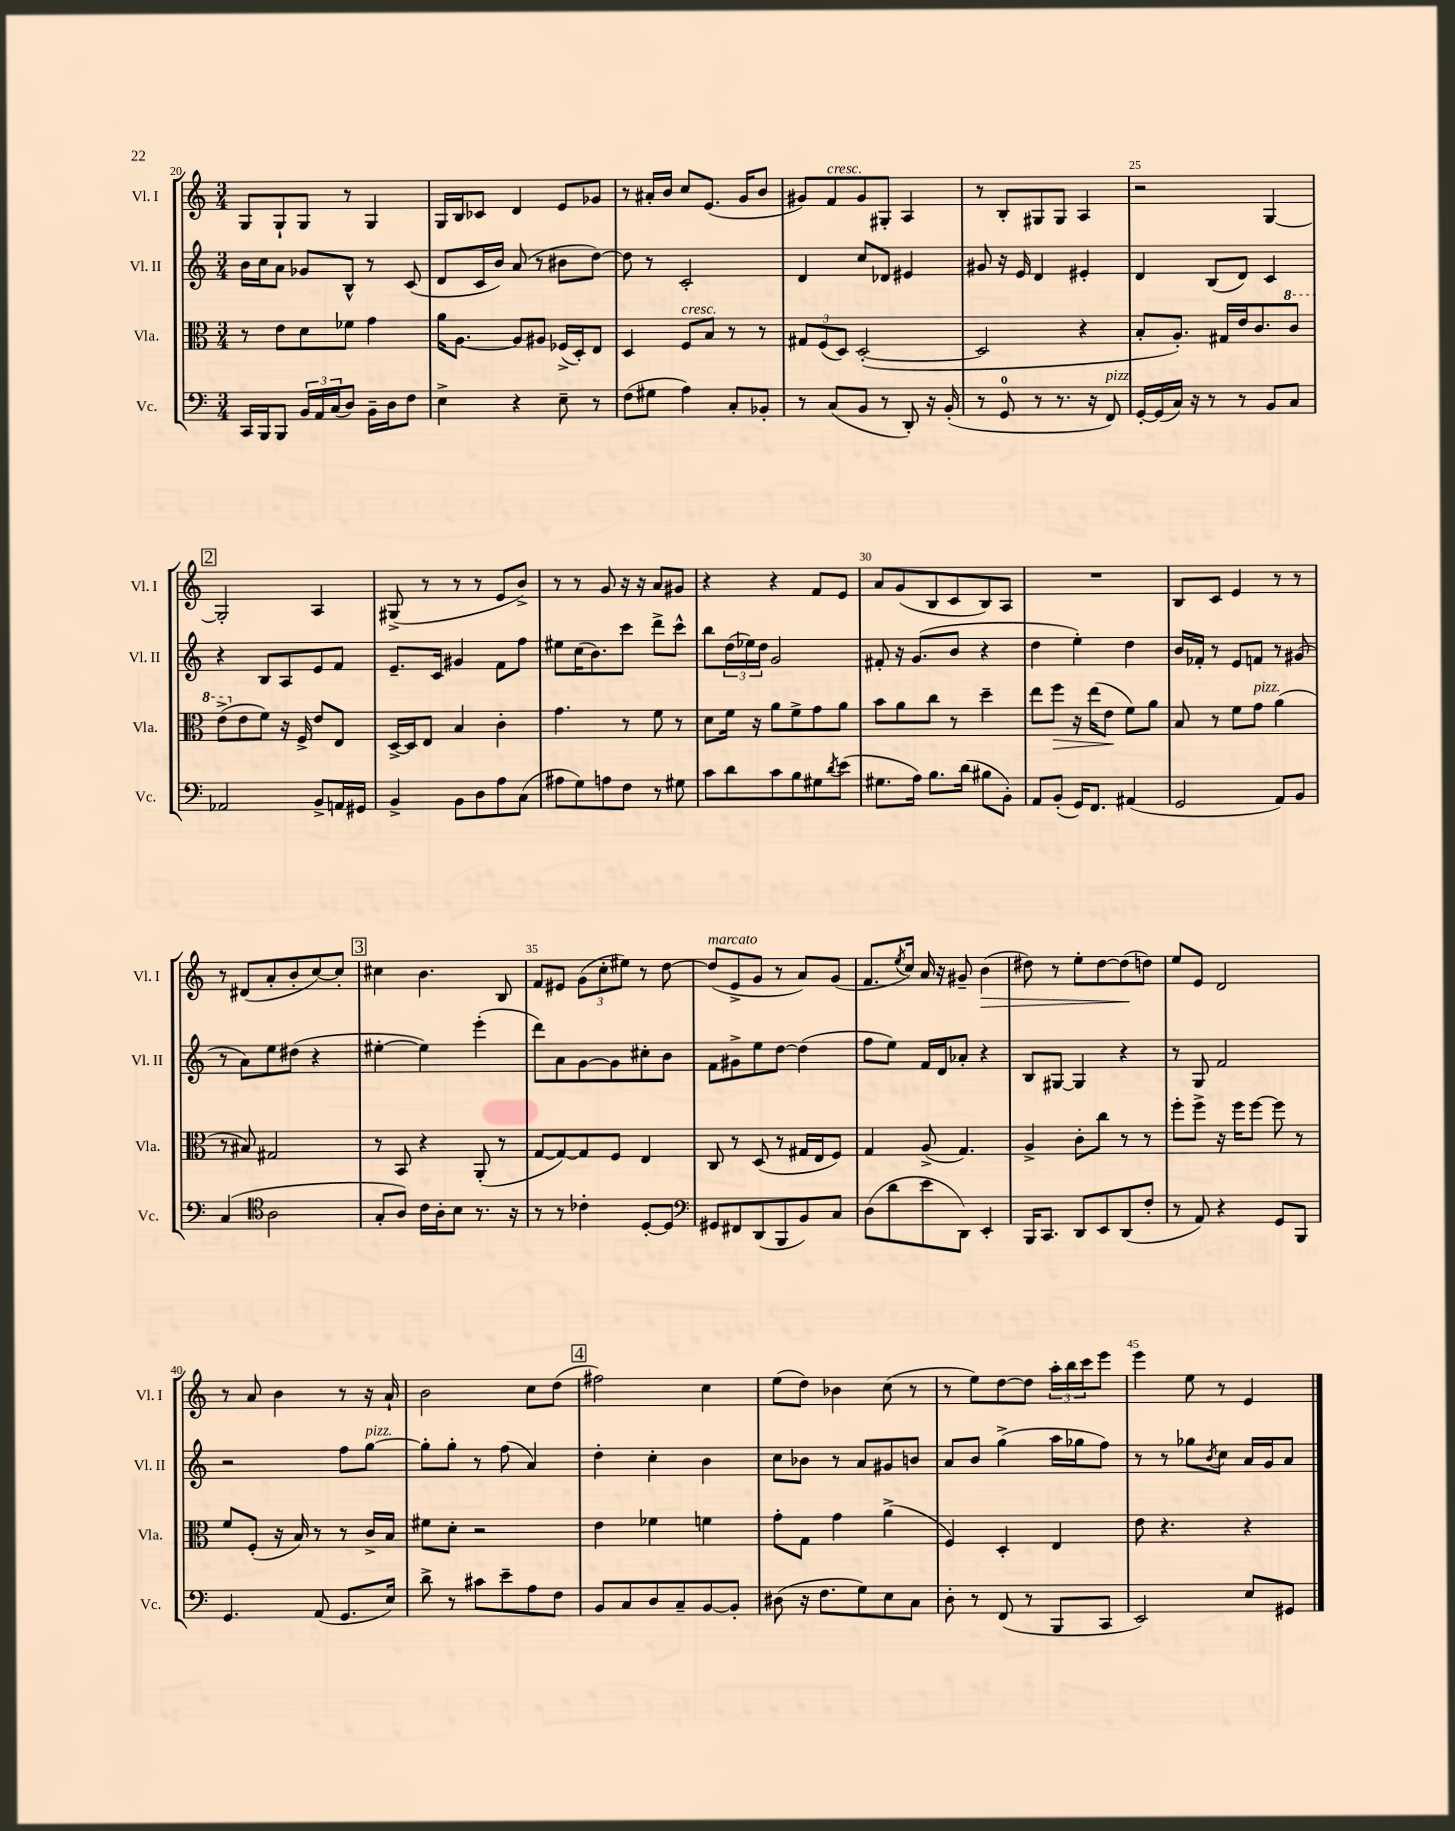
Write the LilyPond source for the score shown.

<<
\new StaffGroup <<
\new Staff = "s0" \with { instrumentName = "Vl. I" shortInstrumentName = "Vl. I" } {
    \clef treble \key c \major \numericTimeSignature \time 3/4
    g8 g8-! g8 r8 g4 |
    g16 b16 ces'8 d'4 e'8 ges'8 |
    r8 ais'16-. b'16 c''8 e'8.( g'16 b'8 |
    gis'8) f'8^\markup { \italic "cresc." } gis'8 gis8-. a4 |
    r8 b8-. gis8 gis8 a4 |
    r2 g4~ |
    \mark \markup { \box "2" } g2-. a4 |
    gis8->( r8 r8 r8 e'8 b'8->) |
    r8 r8 g'8 r16 r16 a'8 gis'8 |
    r4 r4 f'8 e'8 |
    a'8 g'8( b8 c'8 b8) a8 |
    R2. |
    b8 c'8 e'4 r8 r8 |
    r8 dis'8( a'8-. b'8-. c''8~) c''8-. |
    \mark \markup { \box "3" } cis''4 b'4. b8 |
    f'8 eis'8 \tuplet 3/2 { g'8( c''8-. eis''8) } r8 d''8~ |
    d''8^\markup { \italic "marcato" }( e'8-> g'8 r8 a'8) g'8( |
    f'8. \acciaccatura { e''8 } c''16) a'16 r16 gis'8-- b'4\>( |
    dis''8) r8 e''8-. dis''8~ dis''8\!( d''8) |
    e''8 e'8 d'2 |
    r8 a'8 b'4 r8 r16 a'16-! |
    b'2 c''8 d''8( |
    \mark \markup { \box "4" } fis''2) c''4 |
    e''8( d''8) bes'4 c''8( r8 |
    r8 e''8) d''8~ d''8 \tuplet 3/2 { a''16-. b''16 c'''16 } e'''8 |
    e'''4 e''8 r8 e'4 \bar "|." |
}
\new Staff = "s1" \with { instrumentName = "Vl. II" shortInstrumentName = "Vl. II" } {
    \clef treble \key c \major \numericTimeSignature \time 3/4
    b'16 c''16 a'8 ges'8 b8-^ r8 c'8( |
    d'8 c'16 b'16) a'8( r8 bis'8 d''8~) |
    d''8 r8 c'2-. |
    d'4 c''8 des'8 eis'4 |
    gis'8 r16 e'16 d'4 eis'4-. |
    d'4 b8( d'8) c'4 |
    \mark \markup { \box "2" } r4 b8 a8 e'8 f'8 |
    e'8.-- c'16 gis'4 f'8 f''8 |
    eis''8 c''16( b'8.) c'''8 d'''8-> c'''8-^ |
    b''8 \tuplet 3/2 { d''16( ees''16) d''16 } g'2 |
    fis'8-. r16 g'8.( b'8 r4 |
    d''4 e''4-.) d''4 |
    b'16 fes'16-. r8 e'8 f'8 r8 gis'8( |
    r8 a'8) e''8 dis''8( r4 |
    \mark \markup { \box "3" } eis''4~-. eis''4) e'''4-.( |
    d'''8) a'8 g'8~ g'8 cis''8-. b'8 |
    f'8 gis'8-> e''8 d''8~ d''4( |
    f''8 e''8) f'16 d'16 aes'8-. r4 |
    b8 gis8~ gis4 r4 |
    r8 g8 f'2 |
    r2 f''8 g''8~^\markup { \italic "pizz." } |
    g''8-. g''8-. r8 f''8( a'4) |
    \mark \markup { \box "4" } d''4-. c''4-. b'4 |
    c''8 bes'8 r8 a'8 gis'8 b'8 |
    a'8 b'8 g''4->( a''16 ges''16 f''8) |
    r8 r8 ges''8 \acciaccatura { b'8 } c''8 a'16 g'16 a'8 \bar "|." |
}
\new Staff = "s2" \with { instrumentName = "Vla." shortInstrumentName = "Vla." } {
    \clef alto \key c \major \numericTimeSignature \time 3/4
    r8 e'8 d'8 fes'8 g'4 |
    a'16 a8.~ a8 ais8 fes16->( d16-.) e8 |
    d4 f8^\markup { \italic "cresc." } b8 r8 r8 |
    \tuplet 3/2 { gis8 f8( d8) } d2~-.( |
    d2 r4 |
    b8-. a8.-.) gis16 e'16 c'8. \ottava #1 c''8 |
    \mark \markup { \box "2" } e''8->( \ottava #0 e'8 f'8) r16 f16-> e'8 e8 |
    d16~-> d16 e8 b4 c'4-. |
    g'4. r8 f'8 r8 |
    d'8 f'16 r16 a'8 f'8-> g'8 a'8 |
    b'8 a'8 c''8 r8 d''4-- |
    e''8 f''8\> r16 e''16( e'8\! f'8) a'8 |
    b8 r8 f'8 g'8^\markup { \italic "pizz." } a'4( |
    r8 bis8) gis2 |
    \mark \markup { \box "3" } r8 b,8 r4 a,8-.( r8 |
    g8~ g8~) g8 f8 e4 |
    c8 r8 d8( r8 gis16 e16 f8) |
    g4 a8->( g4.) |
    a4-> c'8-. c''8 r8 r8 |
    f''8-. f''8-> r16 f''16 f''8~ f''8 r8 |
    f'8 f8-.( r16 b16) r8 r8 c'16-> b16 |
    fis'8 d'8-. r2 |
    \mark \markup { \box "4" } e'4 fes'4 f'4 |
    g'8-. g8 g'4 a'4->( |
    f4) d4-. e4 |
    e'8 r4. r4 \bar "|." |
}
\new Staff = "s3" \with { instrumentName = "Vc." shortInstrumentName = "Vc." } {
    \clef bass \key c \major \numericTimeSignature \time 3/4
    c,16 b,,16 b,,8 \tuplet 3/2 { b,16 a,16 c16( } d8) b,16-- d16 f8 |
    e4-> r4 e8-- r8 |
    f8( gis8 a4) c8-. bes,8-. |
    r8 c8( b,8 r8 d,8-.) r16 b,16-.( |
    r8 g,8-0 r8 r8. r16 f,8^\markup { \italic "pizz." }) |
    g,16~-. g,16( c16) r16 r8 r8 b,8 c8 |
    \mark \markup { \box "2" } aes,2 b,8-> a,16 gis,16 |
    b,4-> b,8 d8 a8 c8( |
    ais8 g8) a8 f8 r8 gis8 |
    c'8 d'8 c'8 b8 gis8 \acciaccatura { d'8 } e'8( |
    gis8. a16) b8. d'16( bis8 b,8-.) |
    a,8 b,8-.( g,16) f,8. ais,4( |
    g,2 a,8) b,8 |
    c4( \clef tenor a2 |
    \mark \markup { \box "3" } g8-. a8) c'16 a16-. b8 r8. r16 |
    r8 r8 ces'4-. d8~-. d8 |
    \clef bass gis,8 fis,8 d,8( b,,8 b,8) c8 |
    d8( d'8 e'8 d,8) e,4-. |
    b,,16 c,8. d,8 e,8 d,8( f8-. |
    r8 a,8) r4 g,8 b,,8 |
    g,4. a,8( g,8. e16) |
    d'8-> r8 cis'8 e'8-- a8 f8 |
    \mark \markup { \box "4" } b,8 c8 d8 c8-- b,8~ b,8-. |
    dis8( r16 f8. g8) e8 c8 |
    d8-. r8 f,8( r8 b,,8 c,8 |
    e,2) e8 gis,8 \bar "|." |
}
>>
>>
\layout { \context { \Score currentBarNumber = #20 \override BarNumber.break-visibility = ##(#f #t #t) barNumberVisibility = #(every-nth-bar-number-visible 5) } }
